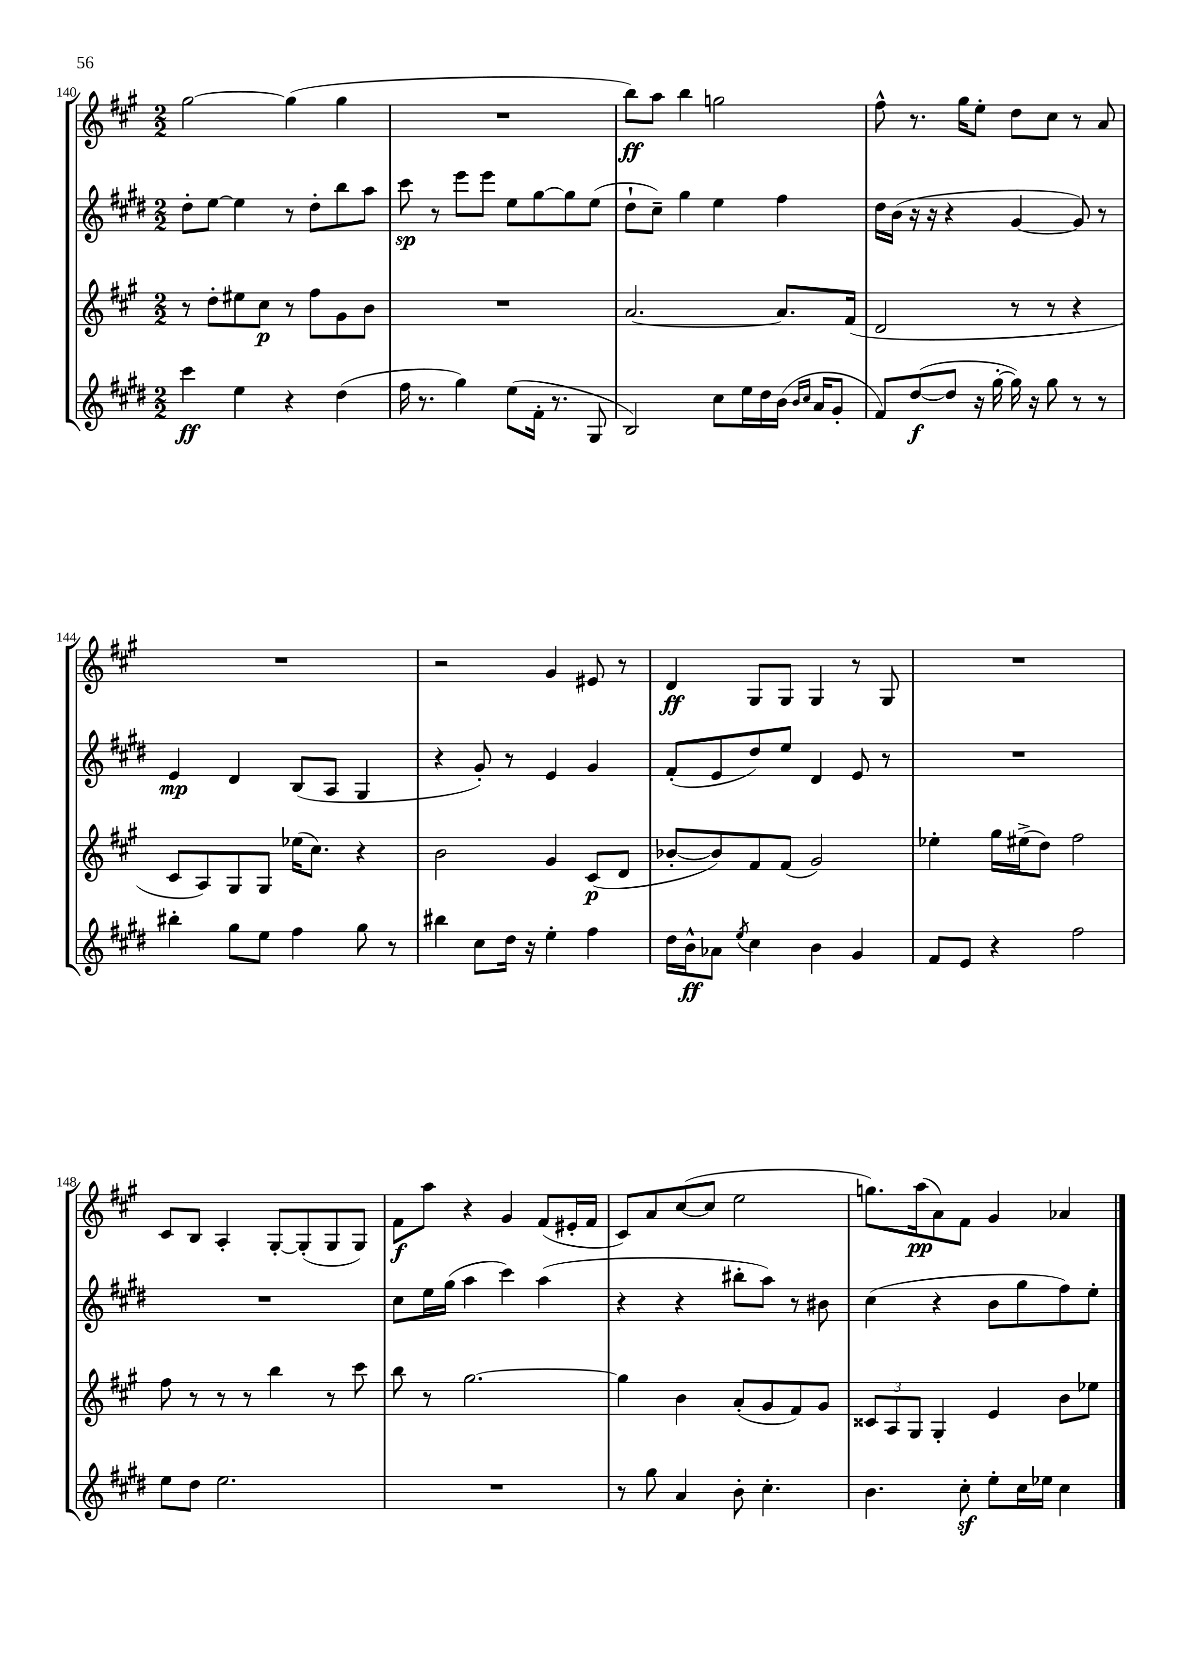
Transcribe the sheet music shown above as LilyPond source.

<<
\new StaffGroup <<
\new Staff = "s0" {
    \clef treble \key a \major \numericTimeSignature \time 2/2
    gis''2~ gis''4( gis''4 |
    R1 |
    b''8\ff) a''8 b''4 g''2 |
    fis''8-^ r8. gis''16 e''8-. d''8 cis''8 r8 a'8 |
    R1 |
    r2 gis'4 eis'8 r8 |
    d'4\ff gis8 gis8 gis4 r8 gis8 |
    R1 |
    cis'8 b8 a4-. gis8~-. gis8-.( gis8 gis8) |
    fis'8\f a''8 r4 gis'4 fis'8( eis'16-. fis'16 |
    cis'8) a'8 cis''8~( cis''8 e''2 |
    g''8.) a''16\pp( a'8) fis'8 gis'4 aes'4 \bar "|." |
}
\new Staff = "s1" {
    \clef treble \key e \major \numericTimeSignature \time 2/2
    dis''8-. e''8~ e''4 r8 dis''8-. b''8 a''8 |
    cis'''8\sp r8 e'''8 e'''8 e''8 gis''8~ gis''8 e''8( |
    dis''8-! cis''8--) gis''4 e''4 fis''4 |
    dis''16 b'16( r16 r16 r4 gis'4~ gis'8) r8 |
    e'4\mp dis'4 b8( a8 gis4 |
    r4 gis'8-.) r8 e'4 gis'4 |
    fis'8-.( e'8 dis''8) e''8 dis'4 e'8 r8 |
    R1 |
    R1 |
    cis''8 e''16 gis''16( a''4 cis'''4) a''4( |
    r4 r4 bis''8-. a''8) r8 bis'8 |
    cis''4( r4 b'8 gis''8 fis''8) e''8-. \bar "|." |
}
\new Staff = "s2" {
    \clef treble \key a \major \numericTimeSignature \time 2/2
    r8 d''8-. eis''8 cis''8\p r8 fis''8 gis'8 b'8 |
    R1 |
    a'2.~ a'8. fis'16( |
    d'2 r8 r8 r4 |
    cis'8 a8) gis8 gis8 ees''16( cis''8.) r4 |
    b'2 gis'4 cis'8\p( d'8 |
    bes'8~-. bes'8) fis'8 fis'8( gis'2) |
    ees''4-. gis''16 eis''16->( d''8) fis''2 |
    fis''8 r8 r8 r8 b''4 r8 cis'''8 |
    b''8 r8 gis''2.~ |
    gis''4 b'4 a'8-.( gis'8 fis'8) gis'8 |
    \tuplet 3/2 { cisis'8 a8 gis8 } gis4-. e'4 b'8 ees''8 \bar "|." |
}
\new Staff = "s3" {
    \clef treble \key e \major \numericTimeSignature \time 2/2
    cis'''4\ff e''4 r4 dis''4( |
    fis''16 r8. gis''4) e''8( fis'16-. r8. gis8 |
    b2) cis''8 e''16 dis''16 b'16( \grace { b'16 cis''16 } a'16 gis'8-. |
    fis'8) dis''8~\f( dis''8 r16 gis''16~-. gis''16) r16 gis''8 r8 r8 |
    bis''4-. gis''8 e''8 fis''4 gis''8 r8 |
    bis''4 cis''8 dis''16 r16 e''4-. fis''4 |
    dis''16 b'16-^\ff aes'8 \acciaccatura { e''8 } cis''4 b'4 gis'4 |
    fis'8 e'8 r4 fis''2 |
    e''8 dis''8 e''2. |
    R1 |
    r8 gis''8 a'4 b'8-. cis''4.-. |
    b'4. cis''8-.\sf e''8-. cis''16 ees''16 cis''4 \bar "|." |
}
>>
>>
\layout { \context { \Score currentBarNumber = #140 } }
